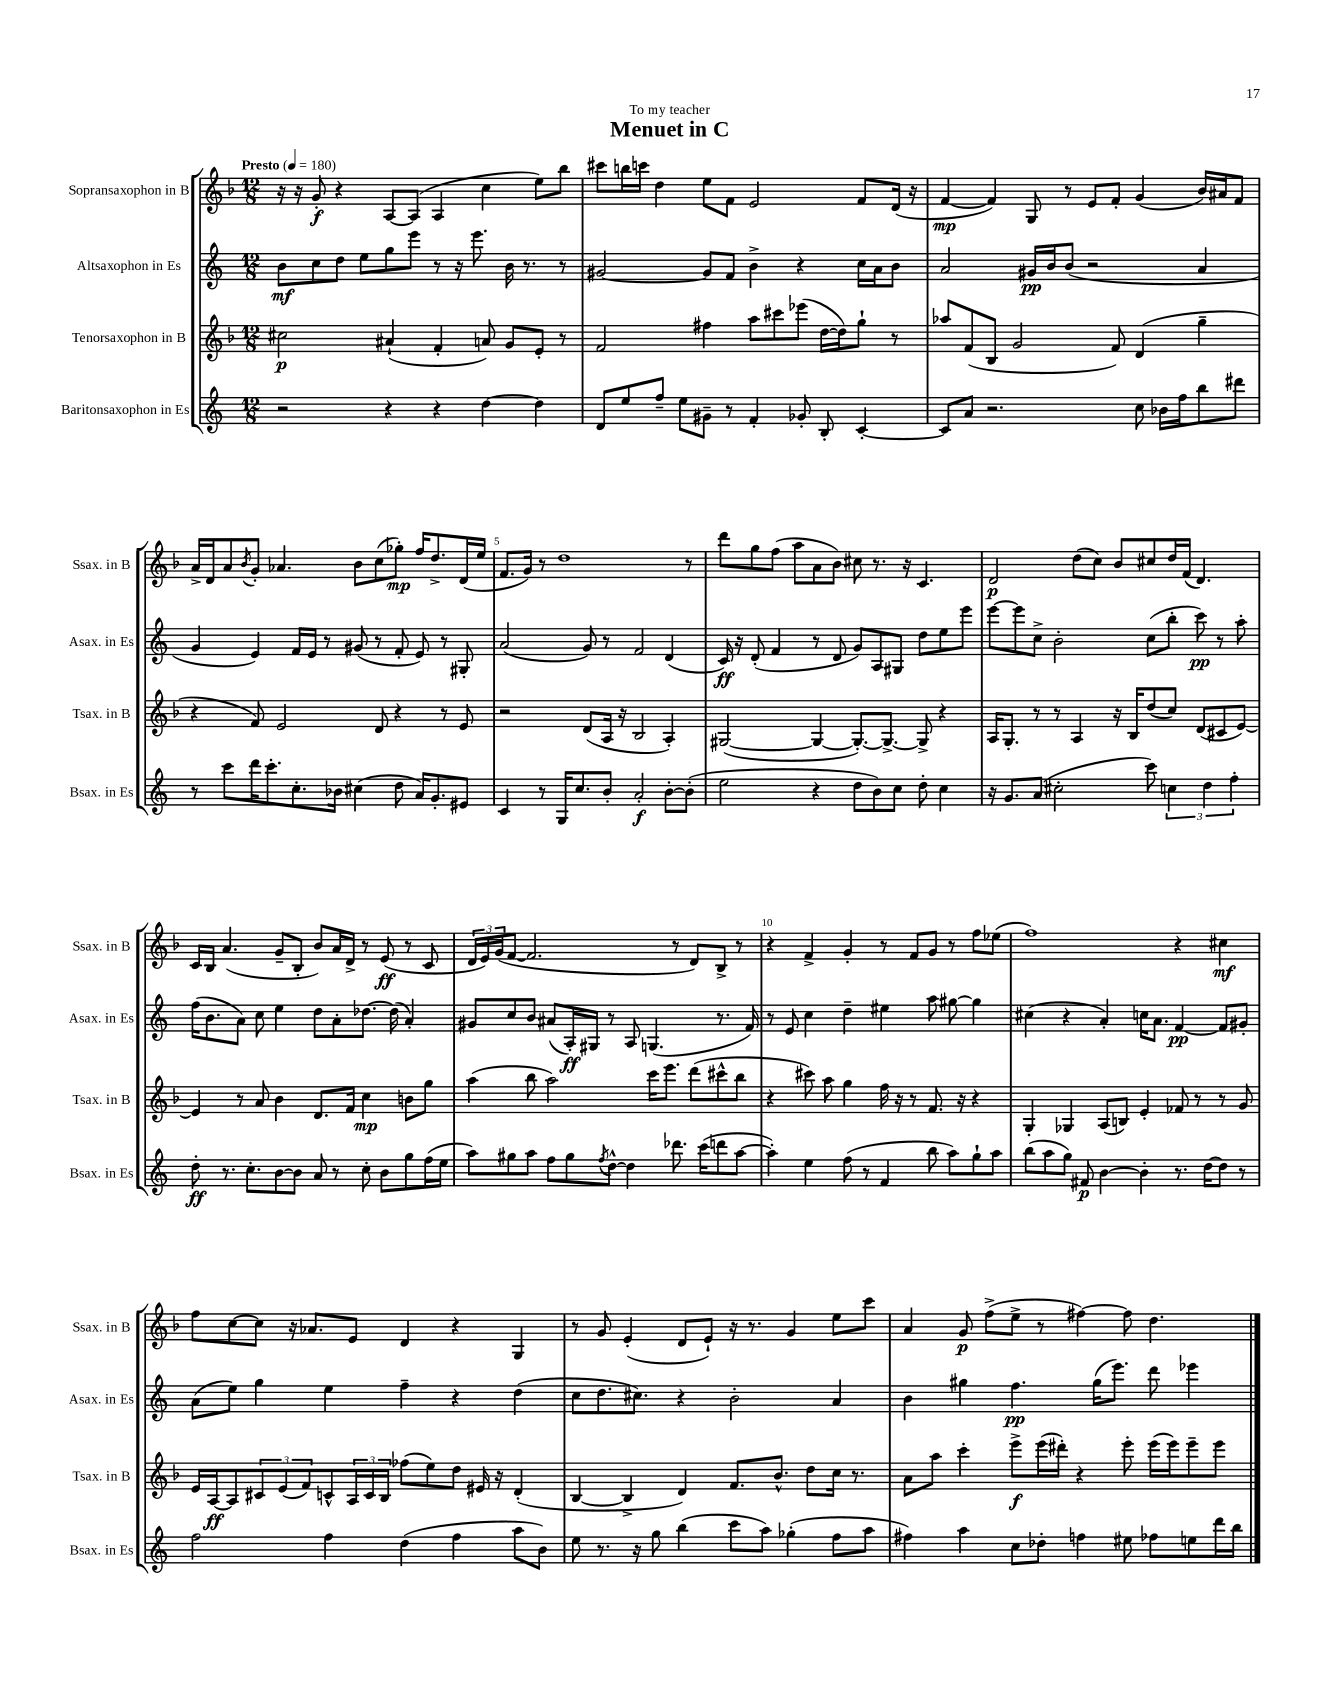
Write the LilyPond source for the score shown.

\header { title = "Menuet in C" dedication = "To my teacher" }
<<
\new StaffGroup <<
\new Staff = "s0" \with { instrumentName = "Sopransaxophon in B" shortInstrumentName = "Ssax. in B" } {
    \clef treble \key f \major \numericTimeSignature \time 12/8 \tempo "Presto" 4 = 180
    r16 r16 g'8-.\f r4 a8~ a8( a4 c''4 e''8) bes''8 |
    cis'''8 b''16 c'''16 d''4 e''8 f'8 e'2 f'8 d'16( r16 |
    f'4~\mp f'4) g8 r8 e'8 f'8-. g'4( bes'16) ais'16 f'8 |
    a'16-> d'16 a'8 \acciaccatura { bes'8 } g'8-. aes'4. bes'8 c''8( ges''8-.\mp) f''16 d''8.-> d'16( e''16 |
    f'8. g'16) r8 d''1 r8 |
    d'''8 g''8 f''8( a''8 a'8 bes'8) cis''8 r8. r16 c'4. |
    d'2\p d''8( c''8) bes'8 cis''8 d''16 f'16( d'4.) |
    c'16 bes16 a'4.( g'8-- bes8-. bes'8) a'16 d'16-> r8 e'8\ff( r8 c'8 |
    \tuplet 3/2 { d'16 e'16) g'16( } f'8~ f'2. r8 d'8) bes8-> r8 |
    r4 f'4-> g'4-. r8 f'8 g'8 r8 f''8 ees''8( |
    f''1) r4 cis''4\mf |
    f''8 c''8~ c''8 r16 aes'8. e'8 d'4 r4 g4 |
    r8 g'8 e'4-.( d'8 e'8-!) r16 r8. g'4 e''8 c'''8 |
    a'4 g'8\p f''8->( e''8-> r8 fis''4~) fis''8 d''4. \bar "|." |
}
\new Staff = "s1" \with { instrumentName = "Altsaxophon in Es" shortInstrumentName = "Asax. in Es" } {
    \clef treble \key c \major \numericTimeSignature \time 12/8
    b'8\mf c''8 d''8 e''8 g''8 e'''8 r8 r16 e'''8. b'16 r8. r8 |
    gis'2~ gis'8 f'8 b'4-> r4 c''16 a'16 b'8 |
    a'2 gis'16\pp b'16 b'8( r2 a'4 |
    g'4 e'4) f'16 e'16 r8 gis'8( r8 f'8-. e'8) r8 gis8-. |
    a'2( g'8) r8 f'2 d'4( |
    c'16\ff) r16 d'8-.( f'4 r8 d'8 g'8) a8 gis8 d''8 e''8 e'''8 |
    e'''8~ e'''8 c''8-> b'2-. c''8( b''8-. c'''8\pp) r8 a''8-. |
    f''16( b'8. a'8) c''8 e''4 d''8 a'8-. des''8.~ des''16( a'4-.) |
    gis'8 c''8 b'8 ais'8( a16-.\ff) gis16 r8 a8 g4.( r8. f'16) |
    r8 e'8 c''4 d''4-- eis''4 a''8 gis''8~ gis''4 |
    cis''4( r4 a'4-.) c''16 a'8. f'4~\pp f'8 gis'8-. |
    a'8( e''8) g''4 e''4 f''4-- r4 d''4( |
    c''8 d''8. cis''8.) r4 b'2-. a'4 |
    b'4 gis''4 f''4.\pp gis''16( e'''8.) d'''8 ees'''4 \bar "|." |
}
\new Staff = "s2" \with { instrumentName = "Tenorsaxophon in B" shortInstrumentName = "Tsax. in B" } {
    \clef treble \key f \major \numericTimeSignature \time 12/8
    cis''2\p ais'4-!( f'4-. a'8) g'8 e'8-. r8 |
    f'2 fis''4 a''8 cis'''8 ees'''8( d''16~ d''16) g''8-! r8 |
    aes''8 f'8( bes8 g'2 f'8) d'4( g''4-- |
    r4 f'8) e'2 d'8 r4 r8 e'8 |
    r2 d'8( a16 r16 bes2 a4-.) |
    gis2~( gis4~ gis8.~-.) gis8.~-> gis8-> r4 |
    a16 g8.-. r8 r8 a4 r16 bes16 d''8( c''8) d'8( cis'8 e'8~) |
    e'4 r8 a'8 bes'4 d'8. f'16 c''4\mp b'8 g''8 |
    a''4( bes''8 a''2) c'''16 e'''8. d'''8( cis'''8-^ bes''8 |
    r4 cis'''8) a''8 g''4 f''16 r16 r8 f'8. r16 r4 |
    g4-. ges4 a8( b8) e'4-. fes'8 r8 r8 g'8 |
    e'16 a16~\ff a8 \tuplet 3/2 { cis'8 e'8( f'8) } c'8-^ \tuplet 3/2 { a16 c'16 bes16 } fes''8( e''8) d''8 eis'16 r16 d'4-.( |
    bes4~ bes4-> d'4) f'8. bes'8.-^ d''8 c''16 r8. |
    a'8 a''8 c'''4-. e'''8->\f e'''16( dis'''16-.) r4 e'''8-. e'''16( e'''16) e'''8-- e'''8 \bar "|." |
}
\new Staff = "s3" \with { instrumentName = "Baritonsaxophon in Es" shortInstrumentName = "Bsax. in Es" } {
    \clef treble \key c \major \numericTimeSignature \time 12/8
    r2 r4 r4 d''4~ d''4 |
    d'8 e''8 f''8-- e''8 gis'8-- r8 f'4-. ges'8-. b8-. c'4~-. |
    c'8 a'8 r2. c''8 bes'16 f''16 b''8 dis'''8 |
    r8 c'''8 d'''16 c'''8.-. c''8.-. bes'16 cis''4( d''8 a'16) g'8.-. eis'8 |
    c'4 r8 g16 c''8. b'8-. a'2-.\f b'8~-. b'8-.( |
    e''2 r4 d''8 b'8) c''8 d''8-. c''4 |
    r16 g'8. a'8( cis''2-. c'''8) \tuplet 3/2 { c''4 d''4 f''4-. } |
    d''8-.\ff r8. c''8.-. b'8~ b'8 a'8 r8 c''8-. b'8 g''8 f''16( e''16 |
    a''8) gis''8 a''8 f''8 gis''8 \acciaccatura { f''8 } d''8~-^ d''4 des'''8. c'''16( d'''8 a''8~ |
    a''4-.) e''4 f''8( r8 f'4 b''8 a''8) g''8-! a''8 |
    b''8( a''8 g''8) fis'8\p b'4~ b'4-. r8. d''16~ d''8 r8 |
    f''2 f''4 d''4( f''4 a''8 b'8) |
    e''8 r8. r16 g''8 b''4( c'''8 a''8) ges''4-.( f''8 a''8 |
    fis''4) a''4 c''8 des''8-. f''4 eis''8 fes''8 e''8 d'''16 b''16 \bar "|." |
}
>>
>>
\layout { \context { \Score \override BarNumber.break-visibility = ##(#f #t #t) barNumberVisibility = #(every-nth-bar-number-visible 5) } }
